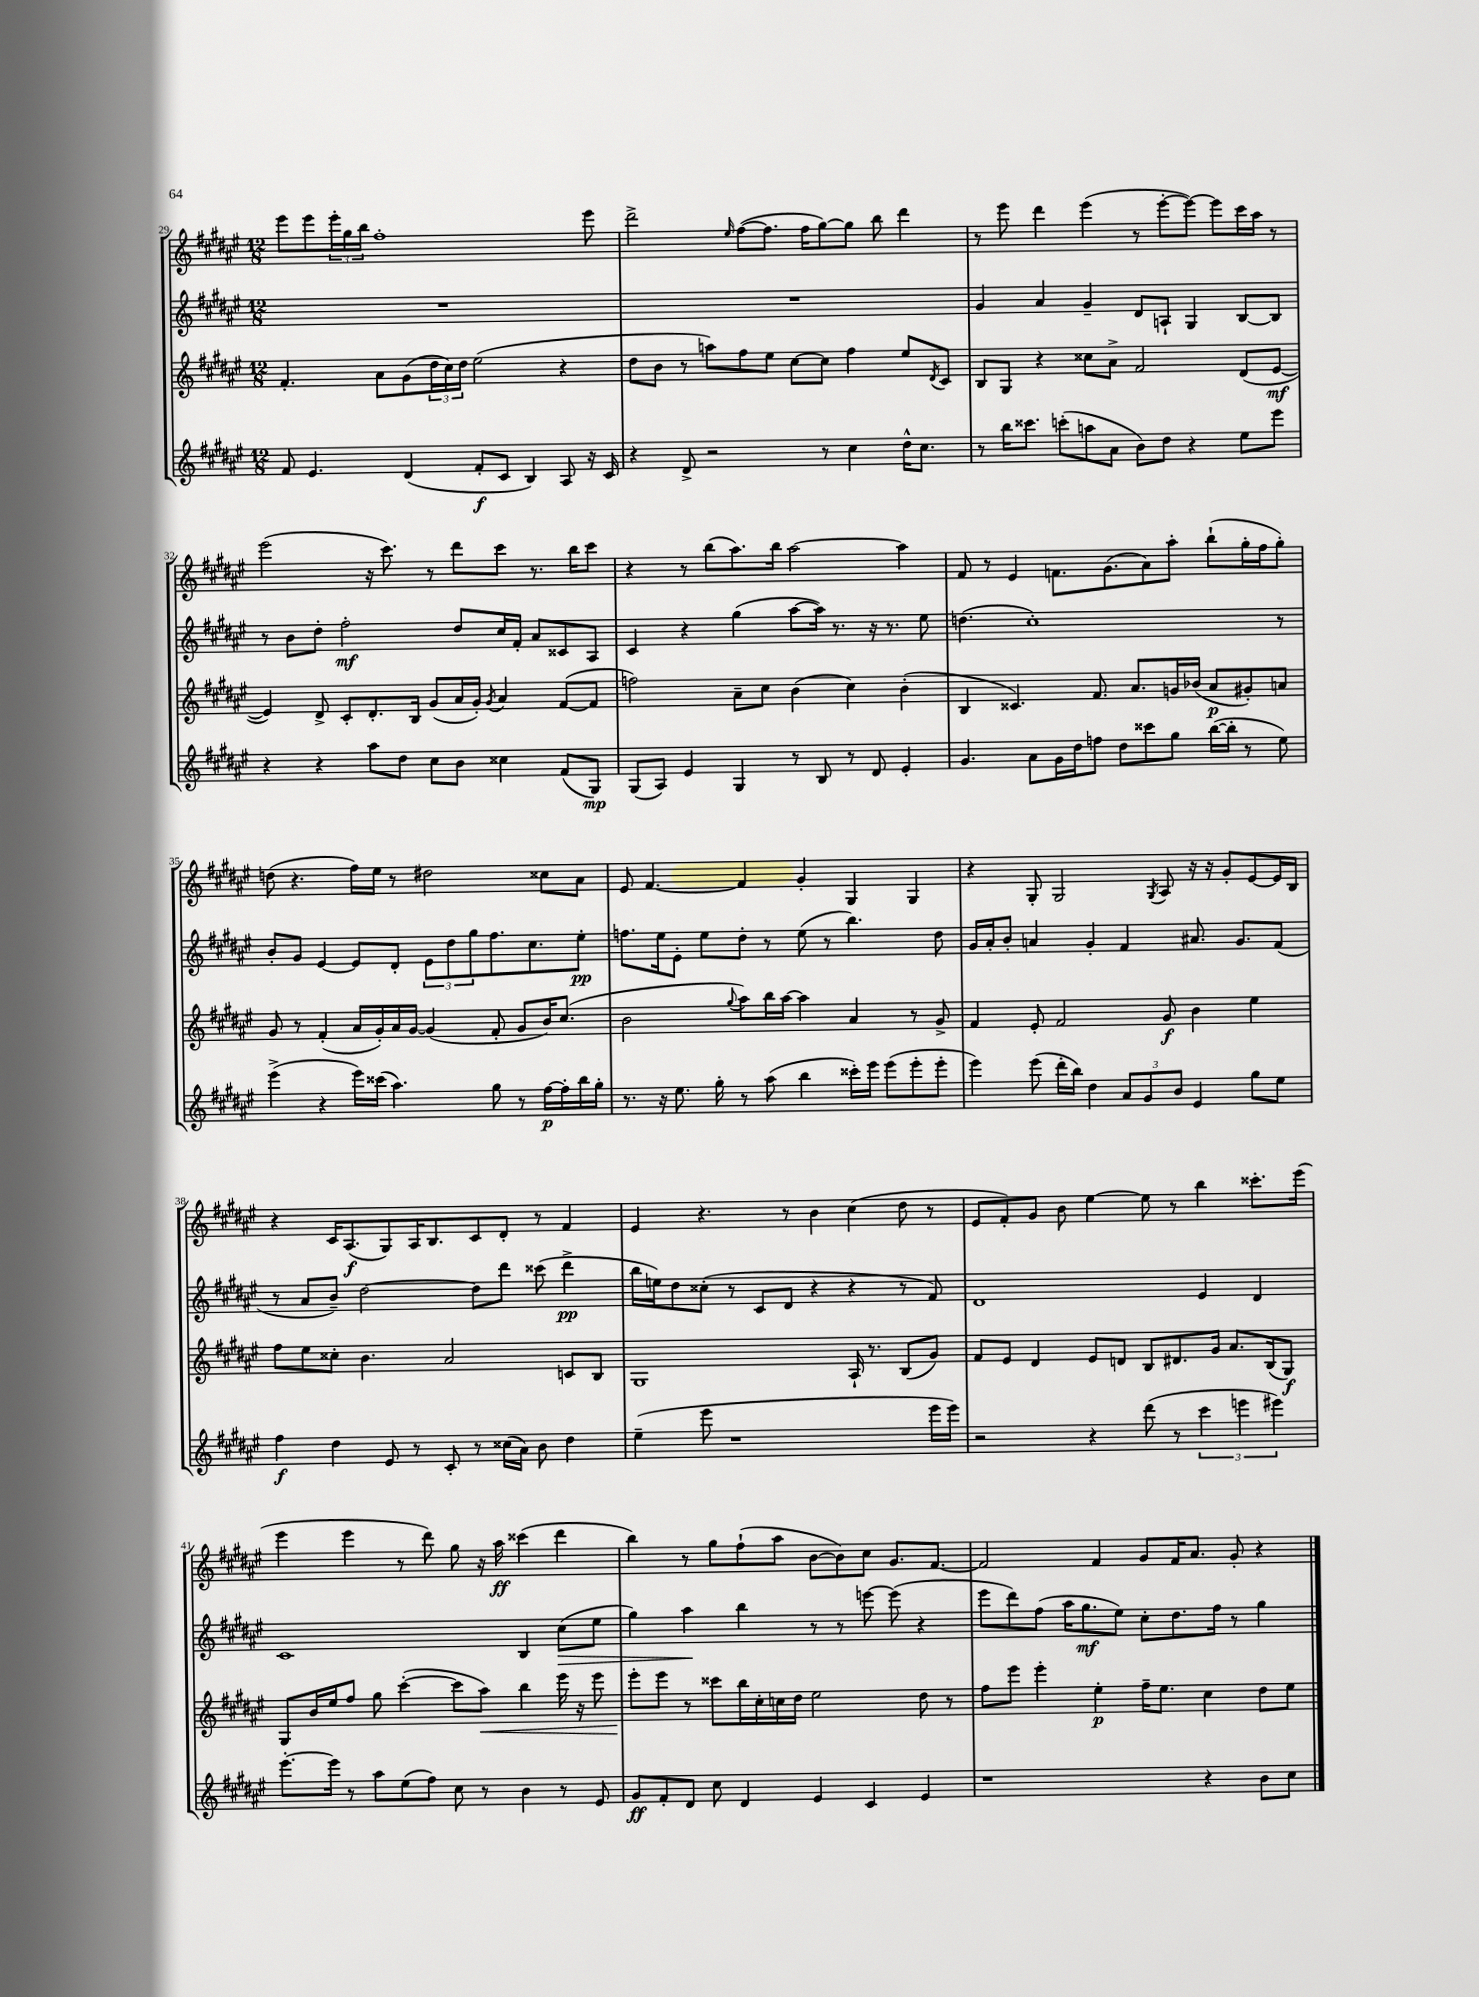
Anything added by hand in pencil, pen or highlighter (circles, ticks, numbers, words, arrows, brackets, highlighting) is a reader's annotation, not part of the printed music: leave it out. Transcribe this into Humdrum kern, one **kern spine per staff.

**kern	**dynam	**kern	**dynam	**kern	**dynam	**kern	**dynam
*part4	*part4	*part3	*part3	*part2	*part2	*part1	*part1
*staff4	*staff4	*staff3	*staff3	*staff2	*staff2	*staff1	*staff1
*clefG2	*	*clefG2	*	*clefG2	*	*clefG2	*
*k[f#c#g#d#a#e#]	*	*k[f#c#g#d#a#e#]	*	*k[f#c#g#d#a#e#]	*	*k[f#c#g#d#a#e#]	*
*M12/8	*	*M12/8	*	*M12/8	*	*M12/8	*
=29	=29	=29	=29	=29	=29	=29	=29
8f#/	.	4.f#'/	.	1.r	.	8eee#\L	.
4.e#/	.	.	.	.	.	8eee#\	.
.	.	.	.	.	.	24eee#'\L	.
.	.	.	.	.	.	24gg#\	.
.	.	.	.	.	.	24bb\JJ	.
.	.	8a#\L	.	.	.	1ff#'	.
(4d#/	.	(8g#\	.	.	.	.	.
.	.	24dd#\L	.	.	.	.	.
.	.	24cc#\)	.	.	.	.	.
.	.	24dd#\JJ	.	.	.	.	.
8f#'/L	f	(2ee#\	.	.	.	.	.
8c#/J	.	.	.	.	.	.	.
4B/)	.	.	.	.	.	.	.
8A#/	.	4r	.	.	.	.	.
16r	.	.	.	.	.	8eee#\	.
16c#/	.	.	.	.	.	.	.
=30	=30	=30	=30	=30	=30	=30	=30
4r	.	8dd#\L	.	1.r	.	2ddd#^\	.
.	.	8b\J	.	.	.	.	.
8d#^/	.	8r	.	.	.	.	.
2r	.	8aan\L)	.	.	.	.	.
.	.	.	.	.	.	16qqee#/	.
.	.	8ff#\	.	.	.	([8ff#\L	.
.	.	8ee#\J	.	.	.	8.ff#\J]	.
.	.	[8cc#\L	.	.	.	.	.
.	.	.	.	.	.	16ff#\KL	.
8r	.	8cc#\J]	.	.	.	[8gg#\)	.
4cc#\	.	4ff#\	.	.	.	8gg#\J]	.
.	.	.	.	.	.	8bb\	.
16dd#^^\KL	.	8ee#/L	.	.	.	4ddd#\	.
8.cc#\J	.	.	.	.	.	.	.
.	.	8qd#/	.	.	.	.	.
.	.	8c#/J	.	.	.	.	.
=31	=31	=31	=31	=31	=31	=31	=31
8r	.	8B/L	.	4g#/	.	8r	.
16bb\KL	.	8G#/J	.	.	.	8eee#\	.
8.ccc##X\J	.	.	.	.	.	.	.
.	.	4r	.	4a#/	.	4ddd#\	.
(8cccn'\L	.	.	.	.	.	.	.
8aan\	.	8cc##X\L	.	4g#~/	.	(4eee#\	.
8a#\J	.	8a#^\J	.	.	.	.	.
8b\L)	.	2f#/	.	8d#/L	.	8r	.
8dd#\J	.	.	.	8An`/J	.	[8eee#'\L	.
4r	.	.	.	4G#/	.	8eee#\J_)	.
.	.	.	.	.	.	8eee#\L]	.
8ee#\L	.	(8d#/L	.	[8B/L	.	16ccc#\L	.
.	.	.	.	.	.	16aa#\JJ	.
8eee#\J	.	[8e#/J	mf	8B/J]	.	8r	.
!!LO:LB:g=z
=32	=32	=32	=32	=32	=32	=32	=32
4r	.	4e#/])	.	8r	.	(2eee#\	.
.	.	.	.	8b\L	.	.	.
4r	.	8d#^/	.	8dd#'\J	.	.	.
.	.	8c#'/L	.	2ff#'\	mf	.	.
8aa#\L	.	8.d#'/	.	.	.	16r	.
.	.	.	.	.	.	8.ccc#\)	.
8dd#\J	.	.	.	.	.	.	.
.	.	16B/Jk	.	.	.	.	.
8cc#\L	.	(8g#/L	.	.	.	8r	.
8b\J	.	16a#/L	.	8dd#/L	.	8ddd#\L	.
.	.	16g#'/JJ)	.	.	.	.	.
.	.	8qg#/	.	.	.	.	.
4cc##X\	.	4a#/	.	16cc#/L	.	8ccc#\J	.
.	.	.	.	16f#'/JJ	.	.	.
.	.	.	.	8a#/L	.	8.r	.
(8f#/L	.	([8f#/L	.	8c##X/	.	.	.
.	.	.	.	.	.	16bb\KL	.
8G#/J)	mp	8f#/J]	.	8A#/J	.	8ccc#\J	.
=33	=33	=33	=33	=33	=33	=33	=33
(8G#/L	.	2ffn\)	.	4c#/	.	4r	.
8A#/J)	.	.	.	.	.	.	.
4e#/	.	.	.	4r	.	8r	.
.	.	.	.	.	.	(8bb\L	.
4G#/	.	8a#~\L	.	(4gg#\	.	8.aa#\)	.
.	.	8cc#\J	.	.	.	.	.
.	.	.	.	.	.	16bb\Jk	.
8r	.	(4b\	.	[8aa#\L	.	[2aa#\	.
8B/	.	.	.	16aa#\Jk])	.	.	.
.	.	.	.	8.r	.	.	.
8r	.	4cc#\)	.	.	.	.	.
8d#/	.	.	.	16r	.	.	.
.	.	.	.	8.r	.	.	.
4e#'/	.	(4b'\	.	.	.	4aa#\]	.
.	.	.	.	8ee#\	.	.	.
=34	=34	=34	=34	=34	=34	=34	=34
4.g#/	.	4B/	.	(4.ddn\	.	8f#/	.
.	.	.	.	.	.	8r	.
.	.	4.c##X/)	.	.	.	4e#/	.
8a#\L	.	.	.	1cc#')	.	.	.
16g#\L	.	.	.	.	.	8.fn\L	.
16dd#\J	.	.	.	.	.	.	.
8ffn\J	.	8.f#/	.	.	.	.	.
.	.	.	.	.	.	(8.g#\	.
8dd#\L	.	.	.	.	.	.	.
.	.	8.a#/L	.	.	.	.	.
8ccc##X\	.	.	.	.	.	8a#\)	.
8gg#\J	.	16gn/L	.	.	.	8aa#'\J	.
.	.	(16b-X/JJ	.	.	.	.	.
([16bb\LL	.	8a#/L	p	.	.	(8bb`\L	.
16bb'\JJ]	.	.	.	.	.	.	.
8r	.	8g#X'/)	.	.	.	16gg#'\L	.
.	.	.	.	.	.	16ff#\J	.
8ee#\)	.	8an/J	.	8r	.	8gg#'\J)	.
!!LO:LB:g=z
=35	=35	=35	=35	=35	=35	=35	=35
(4eee#^\	.	8g#/	.	8b'/L	.	(8ddn\	.
.	.	8r	.	8g#/J	.	4.r	.
4r	.	(4f#'/	.	[4e#/	.	.	.
16eee#\LL)	.	16a#/LL	.	8e#/L]	.	16ff#\LL)	.
(16ccc##X\JJ	.	16g#'/)	.	.	.	16ee#\JJ	.
4.aa#\)	.	16a#/	.	8d#'/J	.	8r	.
.	.	[16g#/JJ	.	.	.	.	.
.	.	(4g#/]	.	12e#\L	.	2dd#X\	.
.	.	.	.	12dd#\	.	.	.
.	.	.	.	12gg#\	.	.	.
8gg#\	.	8f#'/	.	8.ff#\	.	.	.
8r	.	8g#/L	.	.	.	.	.
.	.	.	.	8.cc#\	.	.	.
[16ff#\LL	p	16b/K)	.	.	.	8cc##X\L	.
16ff#'\]	.	(8.cc#/J	.	.	.	.	.
16bb\	.	.	.	8ee#'\J	pp	8a#\J	.
16gg#'\JJ	.	.	.	.	.	.	.
=36	=36	=36	=36	=36	=36	=36	=36
8.r	.	2b\	.	8.ffn\L	.	8e#/	.
.	.	.	.	.	.	[4.f#/	.
16r	.	.	.	16ee#\k	.	.	.
8.ee#\	.	.	.	8e#'\J	.	.	.
.	.	.	.	8ee#\L	.	.	.
16gg#'\	.	.	.	.	.	.	.
.	.	8qqgg#/	.	.	.	.	.
8r	.	8aa#\L)	.	8dd#'\J	.	4f#/]	.
(8aa#\	.	16bb\L	.	8r	.	.	.
.	.	[16aa#\JJ	.	.	.	.	.
4bb\	.	4aa#\]	.	(8ee#\	.	4g#'/	.
.	.	.	.	8r	.	.	.
16ccc##X'\LL)	.	4a#/	.	4.bb\)	.	4G#/	.
16eee#\JJ	.	.	.	.	.	.	.
(8eee#\L	.	.	.	.	.	.	.
8eee#'\	.	8r	.	.	.	4G#/	.
8eee#'\J	.	8g#^/	.	8dd#\	.	.	.
=37	=37	=37	=37	=37	=37	=37	=37
4eee#\)	.	4f#/	.	16g#/LL	.	4r	.
.	.	.	.	16a#'/J	.	.	.
.	.	.	.	8b'/J	.	.	.
(8eee#\	.	8e#'/	.	4an/	.	8G#'/	.
16ddd#'\LL	.	2f#/	.	.	.	2G#/	.
16bb\JJ)	.	.	.	.	.	.	.
4dd#\	.	.	.	4g#'/	.	.	.
12a#/L	.	.	.	4f#/	.	.	.
12g#/	.	.	.	.	.	.	.
.	.	.	.	.	.	8qG#/	.
.	.	8g#/	f	.	.	8A#/	.
12b/J	.	.	.	.	.	.	.
4e#/	.	4b\	.	8.a#X/	.	16r	.
.	.	.	.	.	.	16r	.
.	.	.	.	.	.	8g#'/L	.
.	.	.	.	8.g#/L	.	.	.
8gg#\L	.	4ee#\	.	.	.	[8e#/	.
8ee#\J	.	.	.	(8f#/J	.	16e#/L]	.
.	.	.	.	.	.	16B/JJ	.
!!LO:LB:g=z
=38	=38	=38	=38	=38	=38	=38	=38
4ff#\	f	8ff#\L	.	8r	.	4r	.
.	.	8ee#\	.	8a#/L	.	.	.
4dd#\	.	8cc##X'\J	.	8b~/J)	.	16c#/KL	.
.	.	.	.	.	.	(8.A#/	f
.	.	4.b\	.	[2dd#\	.	.	.
8e#/	.	.	.	.	.	8G#/)	.
8r	.	.	.	.	.	16A#/K	.
.	.	.	.	.	.	8.B/	.
8c#'/	.	2a#/	.	.	.	.	.
8r	.	.	.	8dd#\L]	.	8c#/	.
(16cc##X\LL	.	.	.	8ddd#\J	.	8d#'/J	.
16a#\JJ)	.	.	.	.	.	.	.
8b\	.	.	.	(8ccc##X\	.	8r	.
4dd#\	.	8cn/L	.	4ddd#^\	pp	4f#/	.
.	.	8B/J	.	.	.	.	.
=39	=39	=39	=39	=39	=39	=39	=39
(4ee#~\	.	1G#	.	16bb\LL	.	4e#/	.
.	.	.	.	16een\J)	.	.	.
.	.	.	.	8dd#\	.	.	.
8eee#\	.	.	.	(8cc##X'\J	.	4.r	.
1r	.	.	.	8r	.	.	.
.	.	.	.	8c#/L	.	.	.
.	.	.	.	8d#/J	.	8r	.
.	.	.	.	4r	.	4b\	.
.	.	16A#`/	.	4r	.	(4cc#\	.
.	.	8.r	.	.	.	.	.
.	.	(8B/L	.	8r	.	8dd#\	.
16eee#\LL	.	8g#/J)	.	8f#/)	.	8r	.
16eee#\JJ)	.	.	.	.	.	.	.
=40	=40	=40	=40	=40	=40	=40	=40
2r	.	8f#/L	.	1d#	.	8e#/L	.
.	.	8e#/J	.	.	.	8f#'/)	.
.	.	4d#/	.	.	.	8g#/J	.
.	.	.	.	.	.	8b\	.
4r	.	8e#/L	.	.	.	[4ee#\	.
.	.	8dn/J	.	.	.	.	.
(8ddd#\	.	8B/L	.	.	.	8ee#\]	.
8r	.	8.d#X/	.	.	.	8r	.
6ccc#\	.	.	.	4e#/	.	4bb\	.
.	.	16g#/Jk	.	.	.	.	.
.	.	8.a#/L	.	.	.	.	.
6eeen\	.	.	.	.	.	.	.
.	.	.	.	4d#/	.	8.ccc##X'\L	.
.	.	(16B/k	.	.	.	.	.
6eee#X\)	.	.	.	.	.	.	.
.	.	8G#/J)	f	.	.	.	.
.	.	.	.	.	.	(16eee#\Jk	.
!!LO:LB:g=z
=41	=41	=41	=41	=41	=41	=41	=41
[8.eee#'\L	.	8G#/L	.	1c#	.	4eee#\	.
.	.	16b/L	.	.	.	.	.
16eee#\Jk]	.	16ee#/J	.	.	.	.	.
8r	.	8ff#/J	.	.	.	4eee#\	.
8aa#\L	.	8gg#\	.	.	.	.	.
(8ee#\	.	([4ccc#'\	.	.	.	8r	.
8ff#\J)	.	.	.	.	.	8ddd#\)	.
8cc#\	.	8ccc#\L]	.	.	.	8gg#\	.
!	!	!	!LO:HP:b	!	!	!	!
8r	.	8aa#\J)	<	.	.	16r	.
.	.	.	.	.	.	16aa#\	ff
4b\	.	4bb\	.	4B/	.	(4ccc##X\	.
!	!	!	!	!	!LO:HP:b	!	!
8r	.	16eee#\	.	(8cc#\L	>	4ddd#\	.
.	.	16r	.	.	.	.	.
8e#/	.	8eee#\	.	8ee#\J	.	.	.
=42	=42	=42	=42	=42	=42	=42	=42
8g#/L	ff	8eee#'\L	.	4gg#\)	.	4bb\)	.
8f#'/	.	8eee#\J	[	.	.	.	.
8d#/J	.	8r	.	4aa#\	.	8r	.
8cc#\	.	8ccc##X\L	.	.	.	8gg#\L	.
4d#/	.	16bb\L	.	4bb\	]	(8ff#`\	.
.	.	16cc#'\	.	.	.	.	.
.	.	16ccn\	.	.	.	8aa#\J	.
.	.	16dd#\JJ	.	.	.	.	.
4e#/	.	2ee#\	.	8r	.	[8b\L	.
.	.	.	.	8r	.	8b\])	.
4c#/	.	.	.	[8eeen\	.	8cc#\J	.
.	.	.	.	(8eee\]	.	8.g#/L	.
4e#/	.	8dd#\	.	4r	.	.	.
.	.	.	.	.	.	[8.f#/J	.
.	.	8r	.	.	.	.	.
=43	=43	=43	=43	=43	=43	=43	=43
1r	.	8ff#\L	.	8eee#\L	.	2f#/]	.
.	.	8eee#\J	.	8ddd#\)	.	.	.
.	.	4eee#'\	.	(8ff#\J	.	.	.
.	.	.	.	16aa#\KL	.	.	.
.	.	.	.	8.gg#\	mf	.	.
.	.	4ee#'\	p	.	.	4f#/	.
.	.	.	.	8ee#\J)	.	.	.
.	.	16ff#~\KL	.	8cc#'\L	.	8g#/L	.
.	.	8.ee#\J	.	.	.	.	.
.	.	.	.	8.dd#\	.	16f#/K	.
.	.	.	.	.	.	8.a#/J	.
4r	.	4cc#\	.	.	.	.	.
.	.	.	.	16ff#\Jk	.	.	.
.	.	.	.	8r	.	8g#'/	.
8b\L	.	8dd#\L	.	4gg#\	.	4r	.
8cc#\J	.	8ee#\J	.	.	.	.	.
==	==	==	==	==	==	==	==
*-	*-	*-	*-	*-	*-	*-	*-
